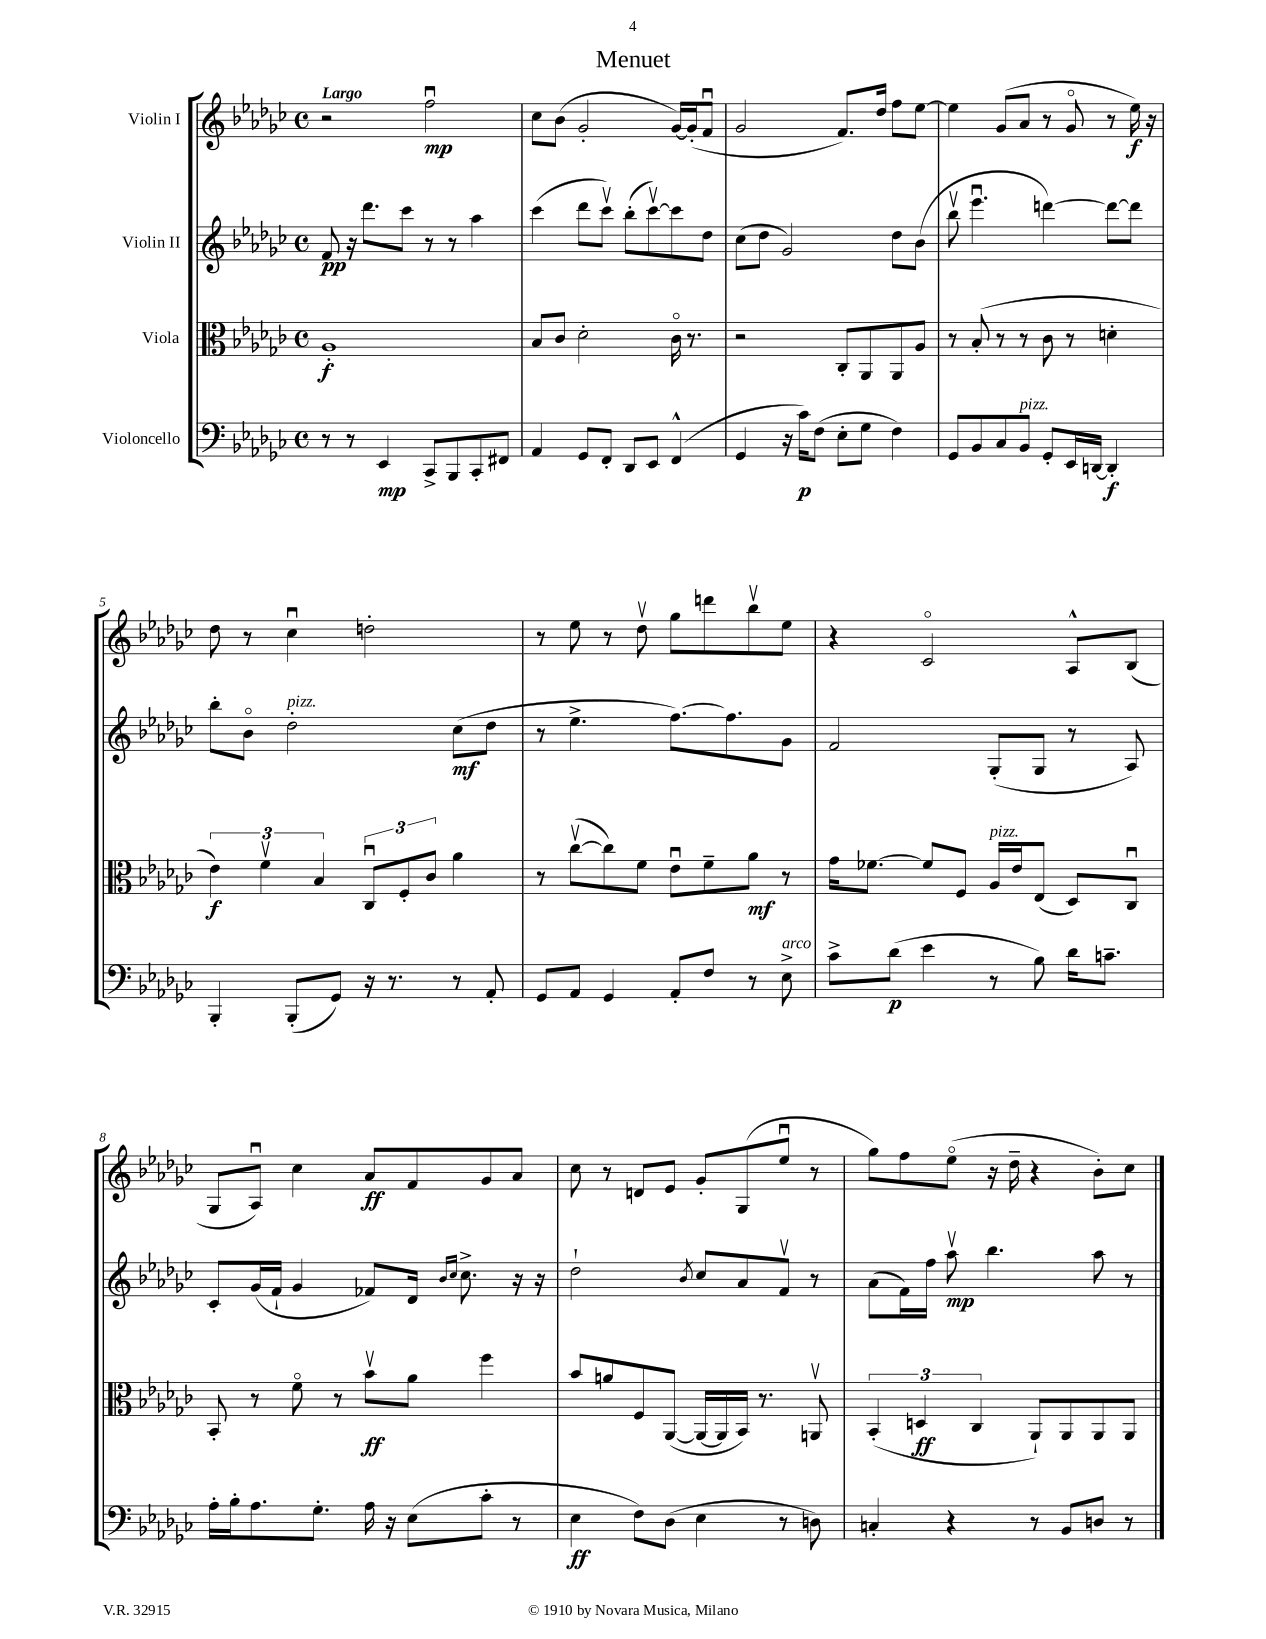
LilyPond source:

\header { title = "Menuet" }
<<
\new StaffGroup <<
\new Staff = "s0" \with { instrumentName = "Violin I" } {
    \clef treble \key ges \major \defaultTimeSignature \time 4/4 \tempo "Largo"
    r2 f''2\downbow\mp |
    ces''8 bes'8( ges'2-. ges'16~) ges'16-.( f'8\downbow |
    ges'2 f'8.) des''16 f''8 ees''8~ |
    ees''4 ges'8( aes'8 r8 ges'8\flageolet r8 ees''16\f) r16 |
    des''8 r8 ces''4\downbow d''2-. |
    r8 ees''8 r8 des''8\upbow ges''8 d'''8 bes''8\upbow ees''8 |
    r4 ces'2\flageolet aes8-^ bes8( |
    ges8 aes8\downbow) ces''4 aes'8\ff f'8 ges'8 aes'8 |
    ces''8 r8 d'8 ees'8 ges'8-. ges8( ees''8\downbow r8 |
    ges''8) f''8 ees''8\flageolet( r16 des''16-- r4 bes'8-.) ces''8 \bar "|." |
}
\new Staff = "s1" \with { instrumentName = "Violin II" } {
    \clef treble \key ges \major \defaultTimeSignature \time 4/4
    f'8\pp r16 des'''8. ces'''8 r8 r8 aes''4 |
    ces'''4( des'''8 ces'''8\upbow) bes''8-.( ces'''8~\upbow) ces'''8 des''8 |
    ces''8( des''8 ges'2) des''8 bes'8( |
    bes''8\upbow ees'''4.\downbow d'''4~) d'''8~ d'''8 |
    bes''8-. bes'8\flageolet des''2-.^\markup { \italic "pizz." } ces''8\mf( des''8 |
    r8 ees''4.-> f''8.~) f''8. ges'8 |
    f'2 ges8-.( ges8 r8 aes8) |
    ces'8-. ges'16( f'16-! ges'4 fes'8) des'16 \grace { bes'16 ces''16 } ces''8.-> r16 r16 |
    des''2-! \acciaccatura { bes'8 } ces''8 aes'8 f'8\upbow r8 |
    aes'8( f'16) f''16 aes''8\upbow\mp bes''4. aes''8 r8 \bar "|." |
}
\new Staff = "s2" \with { instrumentName = "Viola" } {
    \clef alto \key ges \major \defaultTimeSignature \time 4/4
    aes1-.\f |
    bes8 ces'8 des'2-. ces'16\flageolet r8. |
    r2 ces8-. aes,8 aes,8 aes8 |
    r8 bes8-.( r8 r8 ces'8 r8 d'4-. |
    \tuplet 3/2 { ees'4\f) f'4\upbow bes4 } \tuplet 3/2 { ces8\downbow f8-. ces'8 } aes'4 |
    r8 ces''8~\upbow( ces''8) f'8 ees'8\downbow f'8-- aes'8\mf r8 |
    ges'16 fes'8.~ fes'8 f8 aes16^\markup { \italic "pizz." } ees'16 ees8( des8) ces8\downbow |
    bes,8-. r8 f'8\flageolet r8 bes'8\upbow\ff aes'8 f''4 |
    bes'8 a'8 f8 aes,8~( aes,16~ aes,16 bes,16) r8. a,8\upbow |
    \tuplet 3/2 { bes,4-.( d4\ff ces4 } aes,8-!) aes,8 aes,8 aes,8 \bar "|." |
}
\new Staff = "s3" \with { instrumentName = "Violoncello" } {
    \clef bass \key ges \major \defaultTimeSignature \time 4/4
    r8 r8 ees,4\mp ces,8-> bes,,8 ces,8-. fis,8 |
    aes,4 ges,8 f,8-. des,8 ees,8 f,4-^( |
    ges,4 r16 ces'16\p) f8( ees8-. ges8 f4) |
    ges,8 bes,8 ces8 bes,8^\markup { \italic "pizz." } ges,8-. ees,16 d,16~ d,4-.\f |
    bes,,4-. bes,,8-.( ges,8) r16 r8. r8 aes,8-. |
    ges,8 aes,8 ges,4 aes,8-. f8 r8 ees8->^\markup { \italic "arco" } |
    ces'8-> des'8\p( ees'4 r8 bes8) des'16 c'8.-- |
    aes16-. bes16-. aes8. ges8.-. aes16 r16 ees8( ces'8-. r8 |
    ees4\ff f8) des8( ees4 r8 d8) |
    c4-. r4 r8 bes,8 d8 r8 \bar "|." |
}
>>
>>
